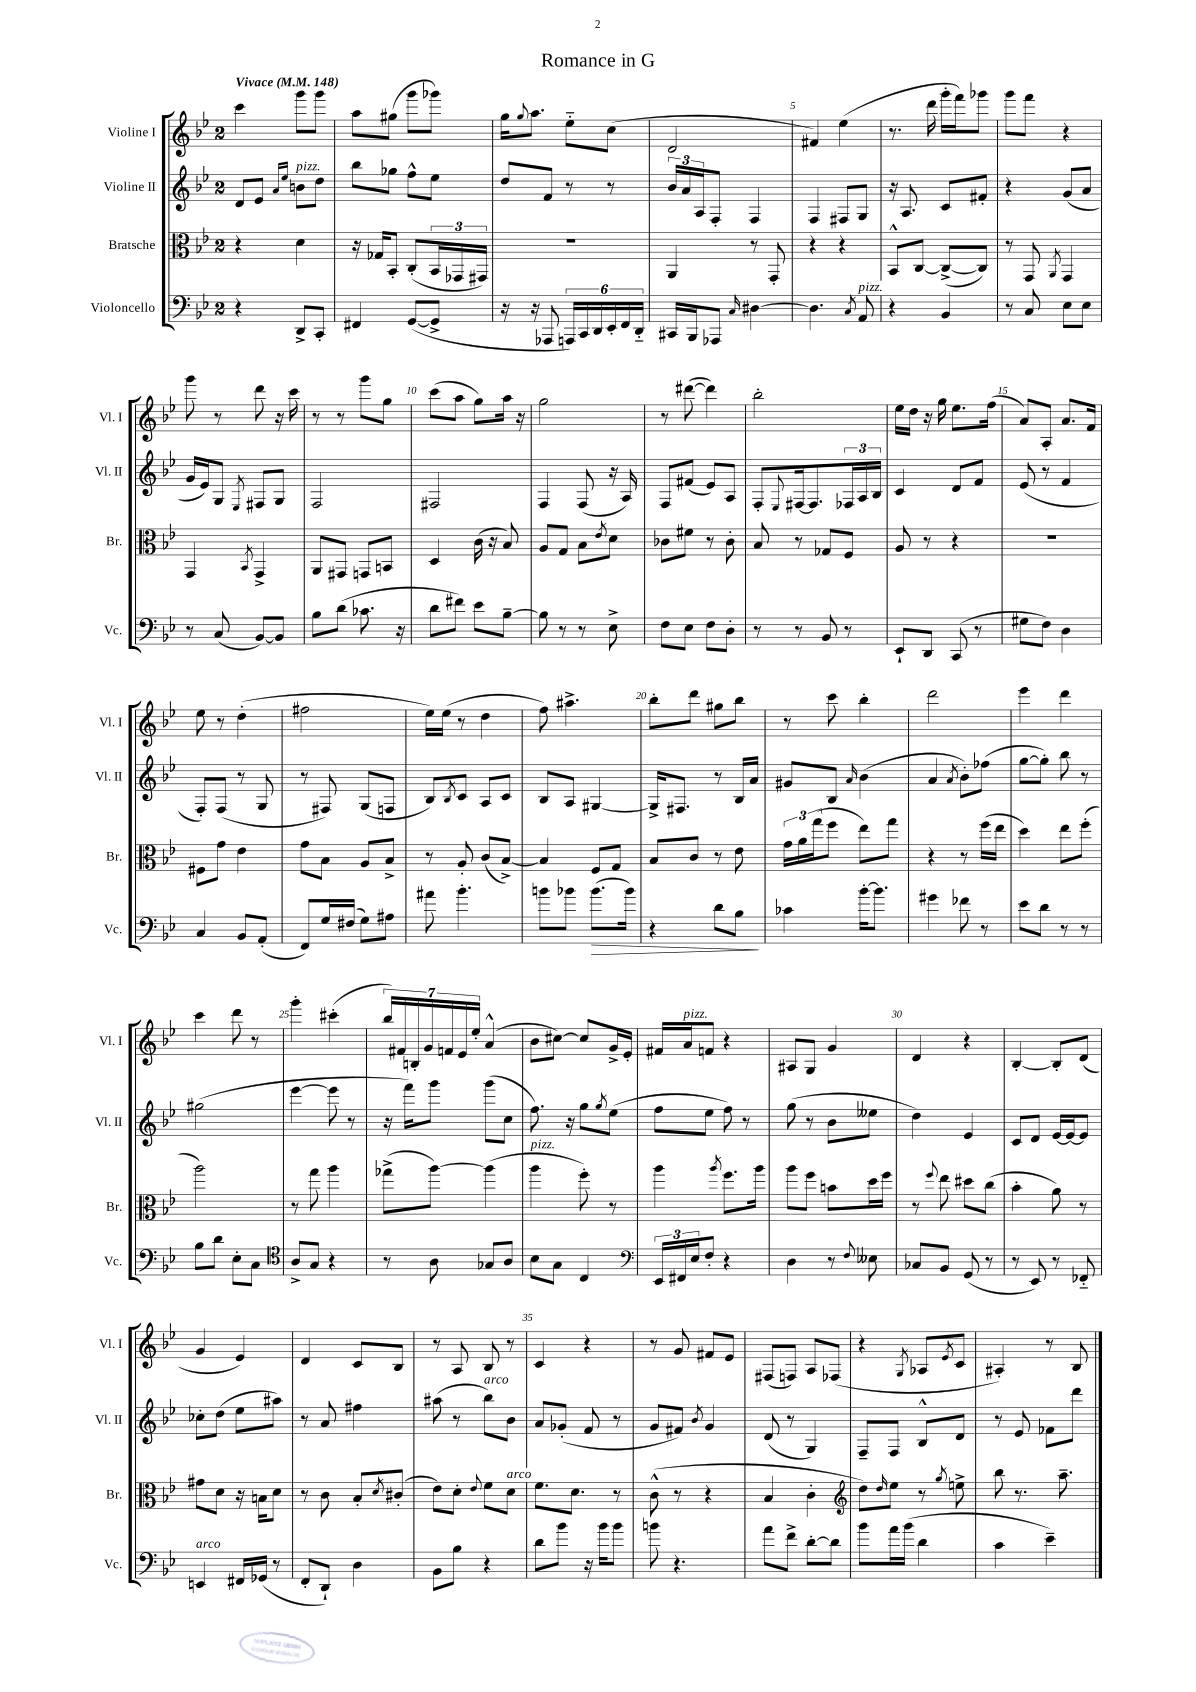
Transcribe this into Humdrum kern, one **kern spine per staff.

**kern	**kern	**kern	**kern
*staff4	*staff3	*staff2	*staff1
*clefF4	*clefC3	*clefG2	*clefG2
*k[b-e-]	*k[b-e-]	*k[b-e-]	*k[b-e-]
*M2/4	*M2/4	*M2/4	*M2/4
*MM148	*MM148	*MM148	*MM148
4r	4r	8d	4ccc
.	.	8e-	.
.	.	16qqa	.
.	.	16qqee-	.
8DD^	4d	8b	8ggg
8CC'	.	8dd	8ggg
=	=	=	=
4FF#	16r	8bb-	8aa
.	16G-	.	.
.	8BB-'	8gg-	(8gg#
([8GG	(8C'	8ff^^	8ggg
8GG^]	24BB-	8ee-	8ggg-)
.	24GG-	.	.
.	24GG#)	.	.
=	=	=	=
16r	2r	8dd	16gg
.	.	.	8qqgg
16r	.	.	8.aa
8AAA-	.	8f	.
24AAA)	.	8r	8ee-'~
24CC	.	.	.
24DD	.	.	.
24EE-'	.	8r	(8cc
24FF	.	.	.
24DD'~	.	.	.
=	=	=	=
16CC#	4AA	24b-	2d
.	.	24a	.
16BBB-	.	.	.
.	.	24A	.
8AAA-	.	8F'	.
16qqC	.	.	.
[4D#	8r	4F	.
.	8GG'	.	.
=	=	=	=
4.D#]	4r	4F	4f#)
.	4r	8F#	(4ee-
8qC	.	.	.
8AA	.	8G	.
=	=	=	=
4r	8BB-^^	16r	8.r
.	.	8.A	.
.	[8C	.	.
.	.	.	16ddd
4BB-	(8C^_	8c	16ggg'
.	.	.	16fff)
.	8C])	8f#'	8ggg-
=	=	=	=
8r	8r	4r	8ggg
8C	8GG	.	8fff
.	8qAA	.	.
8E-	4GG	(8g	4r
8E-	.	8a	.
=	=	=	=
8r	4GG	16g	8ggg
.	.	16e-)	.
(8C	.	8G	8r
.	8qBB-	8qE-	.
[8BB-)	4GG^	8F#	8ddd
8BB-]	.	8G	16r
.	.	.	16ccc
=	=	=	=
8B-	8AA	2F	8r
(8d	8GG#	.	8r
8.c-	8GG	.	8ggg
.	8BB	.	8gg
16r	.	.	.
=	=	=	=
8d	4D	2F#	(8ccc
8f#)	.	.	8aa
8e-	(16c	.	8gg)
.	16r	.	.
[8B-~	8B-)	.	16aa
.	.	.	16r
=	=	=	=
8B-]	8A	4F	2gg
8r	8G	.	.
8r	8B-	(8F	.
.	8qe-	.	.
8E-^	8d	16r	.
.	.	16A)	.
=	=	=	=
8F	8c-	8F	8r
8E-	8f#	(8f#	([8ddd#
8F	8r	8e-)	4ddd#])
8D'	8c-'	8A	.
=	=	=	=
8r	8B-	8F'	2bb-'
.	.	8qqE-	.
8r	8r	[16F#	.
.	.	8.F#]	.
8BB-	8G-	.	.
8r	8F	24F-	.
.	.	24A	.
.	.	24B-	.
=	=	=	=
8EE-`	8A	4c	16ee-
.	.	.	16dd
8DD	8r	.	16r
.	.	.	16gg
(8CC	4r	8d	8.ee-
8r	.	8f	.
.	.	.	(16ff
=	=	=	=
8G#	2r	(8e-	8a)
8F)	.	8r	8A'
4D	.	4f	8.a
.	.	.	16f
=	=	=	=
4C	8F#	8F')	8ee-
.	8g	(8F	8r
8BB-	4e-	8r	(4dd'
(8AA'	.	8G	.
=	=	=	=
8FF)	8g	8r	2ff#
16G	8B-	8F#)	.
(16F#	.	.	.
8G)	8A	(8G	.
8A#	8B-^	8F	.
=	=	=	=
8a#	8r	8B-)	16ee-)
.	.	.	(16ee-
.	.	8qB-	.
4.b-'	8A'	8c	8r
.	(8c	8A	4dd
.	[8B-^)	8c	.
=	=	=	=
8b	4B-]	8B-	8ff)
8b-	.	8A	4.aa#^
(8.b-	8F	[4G#	.
.	8G	.	.
16b-)	.	.	.
=	=	=	=
4r	8B-	16G#^]	8bb-'
.	.	8.F#	.
.	8c	.	8ddd
8d	8r	8r	8gg#
8B-	8e-	16B-	8bb-
.	.	16a	.
=	=	=	=
4c-	24g	8g#	8r
.	24a	.	.
.	(24gg	.	.
.	8ff	8B-	8ccc
.	.	16qqa	.
[16b-'	8ee-)	(4b-	4bb-'
8.b-]	.	.	.
.	8gg	.	.
=	=	=	=
4g#	4r	4a	2ddd
.	.	8qa	.
8f-	8r	8b-')	.
8r	(16ff	(8ff-	.
.	16ee-	.	.
=	=	=	=
8e-	4dd)	[8gg	4eee-
8d	.	8gg'])	.
8r	8ee-	8bb-	4ddd
8r	(8ff'	8r	.
=	=	=	=
8B-	2aa)	(2gg#	4ccc
8d	.	.	.
8E-'	.	.	8ddd
8C	.	.	8r
=	=	=	=
*clefC4	*	*	*
8A^	8r	[4eee-	4ggg'
8G	8gg	.	.
4r	4aa	8eee-]	(4ccc#'
.	.	8r	.
=	=	=	=
8r	(8gg-^	16r	28bb-)
.	.	.	28f#
.	.	16fff)	.
.	.	.	28B'
.	.	.	28g
8A	[8aa)	8ggg	.
.	.	.	28f
.	.	.	28e-
.	.	.	28ee-'
8G-	(4aa]	(8ggg	(4a^^
8A	.	8cc	.
=	=	=	=
8B-	4aa	8.ff)	8b-
8G	.	.	[8cc#)
.	.	16r	.
4C	8ff')	8gg	8cc#]
.	.	8qgg	.
.	8r	(8ee-	16g^
.	.	.	16e-'
=	=	=	=
*clefF4	*	*	*
24EE-	4aa	8ff	16f#
24FF#	.	.	.
.	.	.	16a
24E-	.	.	.
8F'	.	8ee-	8f
.	8qaa	.	.
4r	8.ff	8ff)	4r
.	.	8r	.
.	16aa	.	.
=	=	=	=
4D	8aa	(8gg	8A#
.	8ff	8r	8G
8r	8b	8b-	4g
8qqF	.	.	.
8E--	16dd	8ee--	.
.	16ff	.	.
=	=	=	=
8C-	8r	4dd)	4d
.	8qqff	.	.
8BB-	8ee-	.	.
(8GG	8dd#	4e-	4r
8r	(8cc	.	.
=	=	=	=
8r	4b-'	8c	[4B-'
8EE-)	.	8d	.
8r	8a)	[16e-	8B-']
.	.	16e-_	.
8FF-'~	8r	8e-]	(8d
=	=	=	=
4EE	8g#	8cc-'	4g
.	8d	(8dd	.
16FF#	16r	8ee-	4e-)
(16GG-	16B	.	.
8r	8d	8aa#)	.
=	=	=	=
8FF'	8r	8r	4d
8DD`)	8c	8a	.
4D	8B-'	4ff#	8c
.	8qd	.	.
.	(8c#'	.	8B-
=	=	=	=
8BB-	8e-)	(8aa#	8r
8B-	8d'	8r	8A
.	8qqe-	.	.
4r	8f	8bb-)	8B-
.	8d	8b-	8r
=	=	=	=
8d	8.f	8a	4c
8b-	.	(8g-'	.
.	8.d	.	.
16r	.	8f	4r
16b-	.	.	.
8b-	8r	8r	.
=	=	=	=
8b	(8c^^	8g	8r
4.r	8r	8f#)	8g
.	.	8qb-	.
.	4r	4g	8f#
.	.	.	8e-
=	=	=	=
8a	4B-	(8d	(8F#
8f^	.	8r	8F)
[8d'	4c'	4G)	8A
8d]	.	.	(8F-
=	=	=	=
*	*clefG2	*	*
8b-	8dd)	8F~	4r
.	16qqdd	.	.
16a	8ee-	8F	.
(16b-	.	.	.
.	.	.	8qG
4d	8r	8B-^^	8A-
.	8qgg	.	8qe-
.	8ee^	8d	8c
=	=	=	=
4c	8bb-	8r	4A#')
.	8.r	8e-	.
4e-~)	.	8f-	8r
.	8.aa~	.	.
.	.	8ddd	8B-
==	==	==	==
*-	*-	*-	*-
